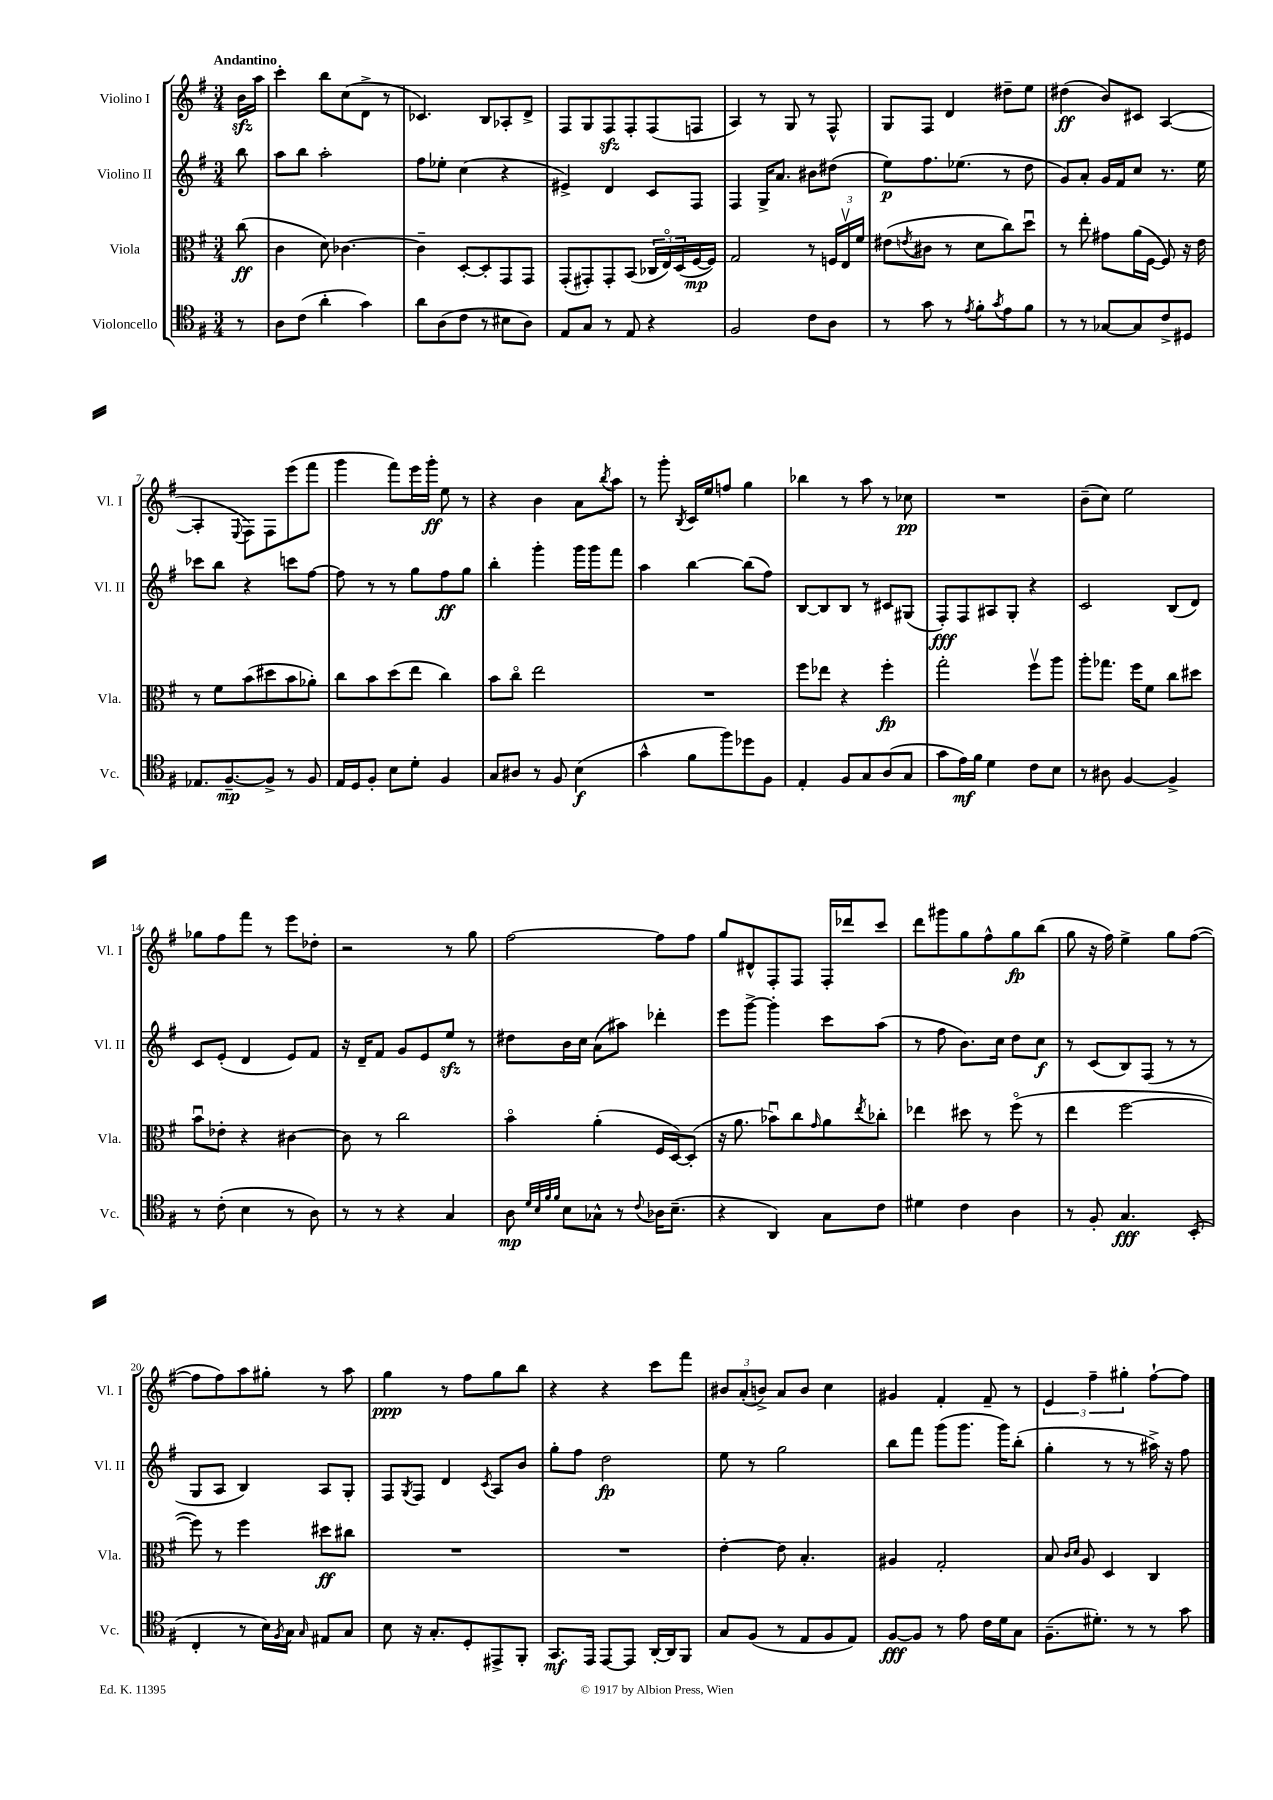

**kern	**kern	**kern	**kern
*staff4	*staff3	*staff2	*staff1
*clefC4	*clefC3	*clefG2	*clefG2
*k[f#]	*k[f#]	*k[f#]	*k[f#]
*M3/4	*M3/4	*M3/4	*M3/4
8r	(8cc	8bb	16b
.	.	.	16aa
=	=	=	=
8A	4c	8aa	4ccc'
(8c	.	8bb	.
4a'	8d)	2aa'	8bb
.	[4.c-	.	(8cc
4g)	.	.	8d^
.	.	.	8r
=	=	=	=
8a	4c-~]	8ff#	4.c-)
(8A	.	8ee-'	.
8c	[8D'	(4cc	.
8r	8D']	.	8B
8B#	8GG	4r	8A-'
8A)	8GG	.	8d^
=	=	=	=
8E	(8GG'	4e#^)	8F#
8G	8GG#')	.	8G
8r	8GG#'	4d	8F#
8E	(8BB	.	8F#'
4r	24C-	8c	(8F#
.	24Eo)	.	.
.	(24D	.	.
.	[16F#	8F#	8F
.	16F#])	.	.
=	=	=	=
2F#	2G	4F#	4A)
.	.	16G^	8r
.	.	8.a	.
.	.	.	8G
8c	8r	8b#	8r
8A	24F	(8dd#	8F#^^
.	24Ev	.	.
.	24f#	.	.
=	=	=	=
8r	(8e#	8ee)	8G
.	8qe	.	.
8g	8c#	8.ff#	8F#
8r	8r	.	4d
.	.	(8.ee-	.
8qe	.	.	.
8f#'	8d	.	.
8qg	.	.	.
8e	8cc)	8r	8dd#~
8f#	8ddu	8dd	8ee
=	=	=	=
8r	8r	8g)	(4dd#
8r	8ee'	8a'	.
[8G-	8g#	16g	8b)
.	.	16f#	.
8G-]	(16a	8cc	8c#
.	[16F#	.	.
8c^	8F#])	8.r	([4A
8D#	16r	.	.
.	16e	16ee	.
=	=	=	=
8.E-	8r	8ccc-	4A']
.	8f#	8bb	.
[8.F#~	.	.	.
.	.	.	8qqE
.	(8b	4r	8F#)
8F#^]	8dd#	.	8F#
8r	8b	8ccc	(8eee
8F#	8a-')	[8ff#	8fff#
=	=	=	=
16E	8cc	8ff#]	4ggg
16D	.	.	.
8F#'	8b	8r	.
8B	(8dd	8r	8fff#)
8d'	8ee	8gg	16eee
.	.	.	16ggg'
4F#	4cc)	8ff#	8ee
.	.	8gg	8r
=	=	=	=
8G	8b	4bb'	4r
8A#	8cco	.	.
8r	2ee	4ggg'	4b
8F#	.	.	.
(4B	.	16ggg	8a
.	.	16ggg	.
.	.	.	8qbb
.	.	8fff#	8aa
=	=	=	=
4g^^	2.r	4aa	8r
.	.	.	8ggg'
.	.	.	8qB
8f#	.	[4bb	16c
.	.	.	16ee
8ff#)	.	.	8ff
8dd-	.	(8bb]	4gg
8F#	.	8ff#)	.
=	=	=	=
4E'	8ff#	[8B	4bb-
.	8ee-	8B]	.
8F#	4r	8B	8r
8G	.	8r	8aa
(8A	4ff#'	8c#	8r
8G	.	(8G#	8cc-
=	=	=	=
8g	2gg'	8F#')	2.r
16e)	.	8F#	.
16f#	.	.	.
4d	.	8A#	.
.	.	8G'	.
8c	8ff#v	4r	.
8B	8aa	.	.
=	=	=	=
8r	8aa'	2c	(8b~
8A#	8.gg-	.	8cc)
[4F#	.	.	2ee
.	16ff#	.	.
.	8f#	.	.
4F#^]	8cc	(8B	.
.	8dd#	8d)	.
=	=	=	=
8r	8bu	8c	8gg-
(8c'	8e-'	(8e'	8ff#
4B	4r	4d	8fff#
.	.	.	8r
8r	[4c#	8e)	8eee
8A)	.	8f#	8dd-'
=	=	=	=
8r	8c#]	16r	2r
.	.	16d~	.
8r	8r	8f#	.
4r	2cc	8g	.
.	.	8e	.
4G	.	8ee	8r
.	.	8r	8gg
=	=	=	=
8A	4bo	8dd#	[2ff#
32qqd	.	.	.
32qqB	.	.	.
32qqf#	.	.	.
32qqf#	.	.	.
8B	.	16b	.
.	.	16cc	.
8G-^^	(4a'	(8a	.
8r	.	8aa#)	.
8qqc	.	.	.
16A-	16F#	4ddd-'	8ff#]
(8.B~	[16D)	.	.
.	(8D']	.	8ff#
=	=	=	=
4r	16r	8eee	8gg
.	8.a	.	.
.	.	[8ggg^	8d#^^
4AA)	8b-u)	4ggg']	8F#'
.	8cc	.	8F#
.	16qqg	.	.
8G	8a	8ccc	16F#'
.	.	.	16ddd-
.	8qee	.	.
8c	8cc-'	(8aa	8ccc
=	=	=	=
4d#	4ee-	8r	8ddd
.	.	8ff#	8ggg#
4c	8dd#	8.b)	8gg
.	8r	.	8ff#^^
.	.	16cc	.
4A	(8ff#o	8dd	8gg
.	8r	8cc	(8bb
=	=	=	=
8r	4ee	8r	8gg
8F#'	.	(8c	16r
.	.	.	16ff#)
4.G	[2ff#	8B)	4ee^
.	.	(8F#	.
.	.	8r	8gg
(8BB'	.	8r	([8ff#
=	=	=	=
4C'	8ff#])	8G	8ff#]
.	8r	8A	8ff#)
8r	4ff#	4B)	8aa
16B)	.	.	8gg#'
8qF#	.	.	.
16G	.	.	.
16qqG	.	.	.
8E#	8dd#	8A	8r
8G	8cc#	8G'	8aa
=	=	=	=
8B	2.r	8F#	4gg
.	.	8qG	.
16r	.	8F#	.
8.G'	.	.	.
.	.	4d	8r
8D'	.	.	8ff#
.	.	8qc	.
8EE#^	.	8A	8gg
8FF#'	.	8b	8bb
=	=	=	=
8.GG	2.r	8gg'	4r
.	.	8ff#	.
16EE	.	.	.
[8EE	.	2dd	4r
8EE]	.	.	.
[16AA'	.	.	8ccc
16AA]	.	.	.
8FF#	.	.	8fff#
=	=	=	=
8G	[4e'	8ee	12b#
.	.	.	(12a'
(8F#	.	8r	.
.	.	.	12b^)
8r	8e]	2gg	8a
8E	4.B'	.	8b
8F#	.	.	4cc
8E)	.	.	.
=	=	=	=
[8F#	4A#	8bb	4g#
8F#]	.	8fff#	.
8r	2G'	(8ggg	4f#'
8e	.	8.ggg	.
16c	.	.	8f#~
16d	.	16ggg)	.
8G	.	(8bb'	8r
=	=	=	=
(8.F#~	8B	4gg'	6e
.	16qqc	.	.
.	16qqd	.	.
.	8A	.	.
.	.	.	6ff#~
8.d#')	.	.	.
.	4D	8r	.
.	.	.	6gg#'
8r	.	8r	.
8r	4C	16aa#^)	[8ff#`
.	.	16r	.
8g	.	8ff#	8ff#]
==	==	==	==
*-	*-	*-	*-
